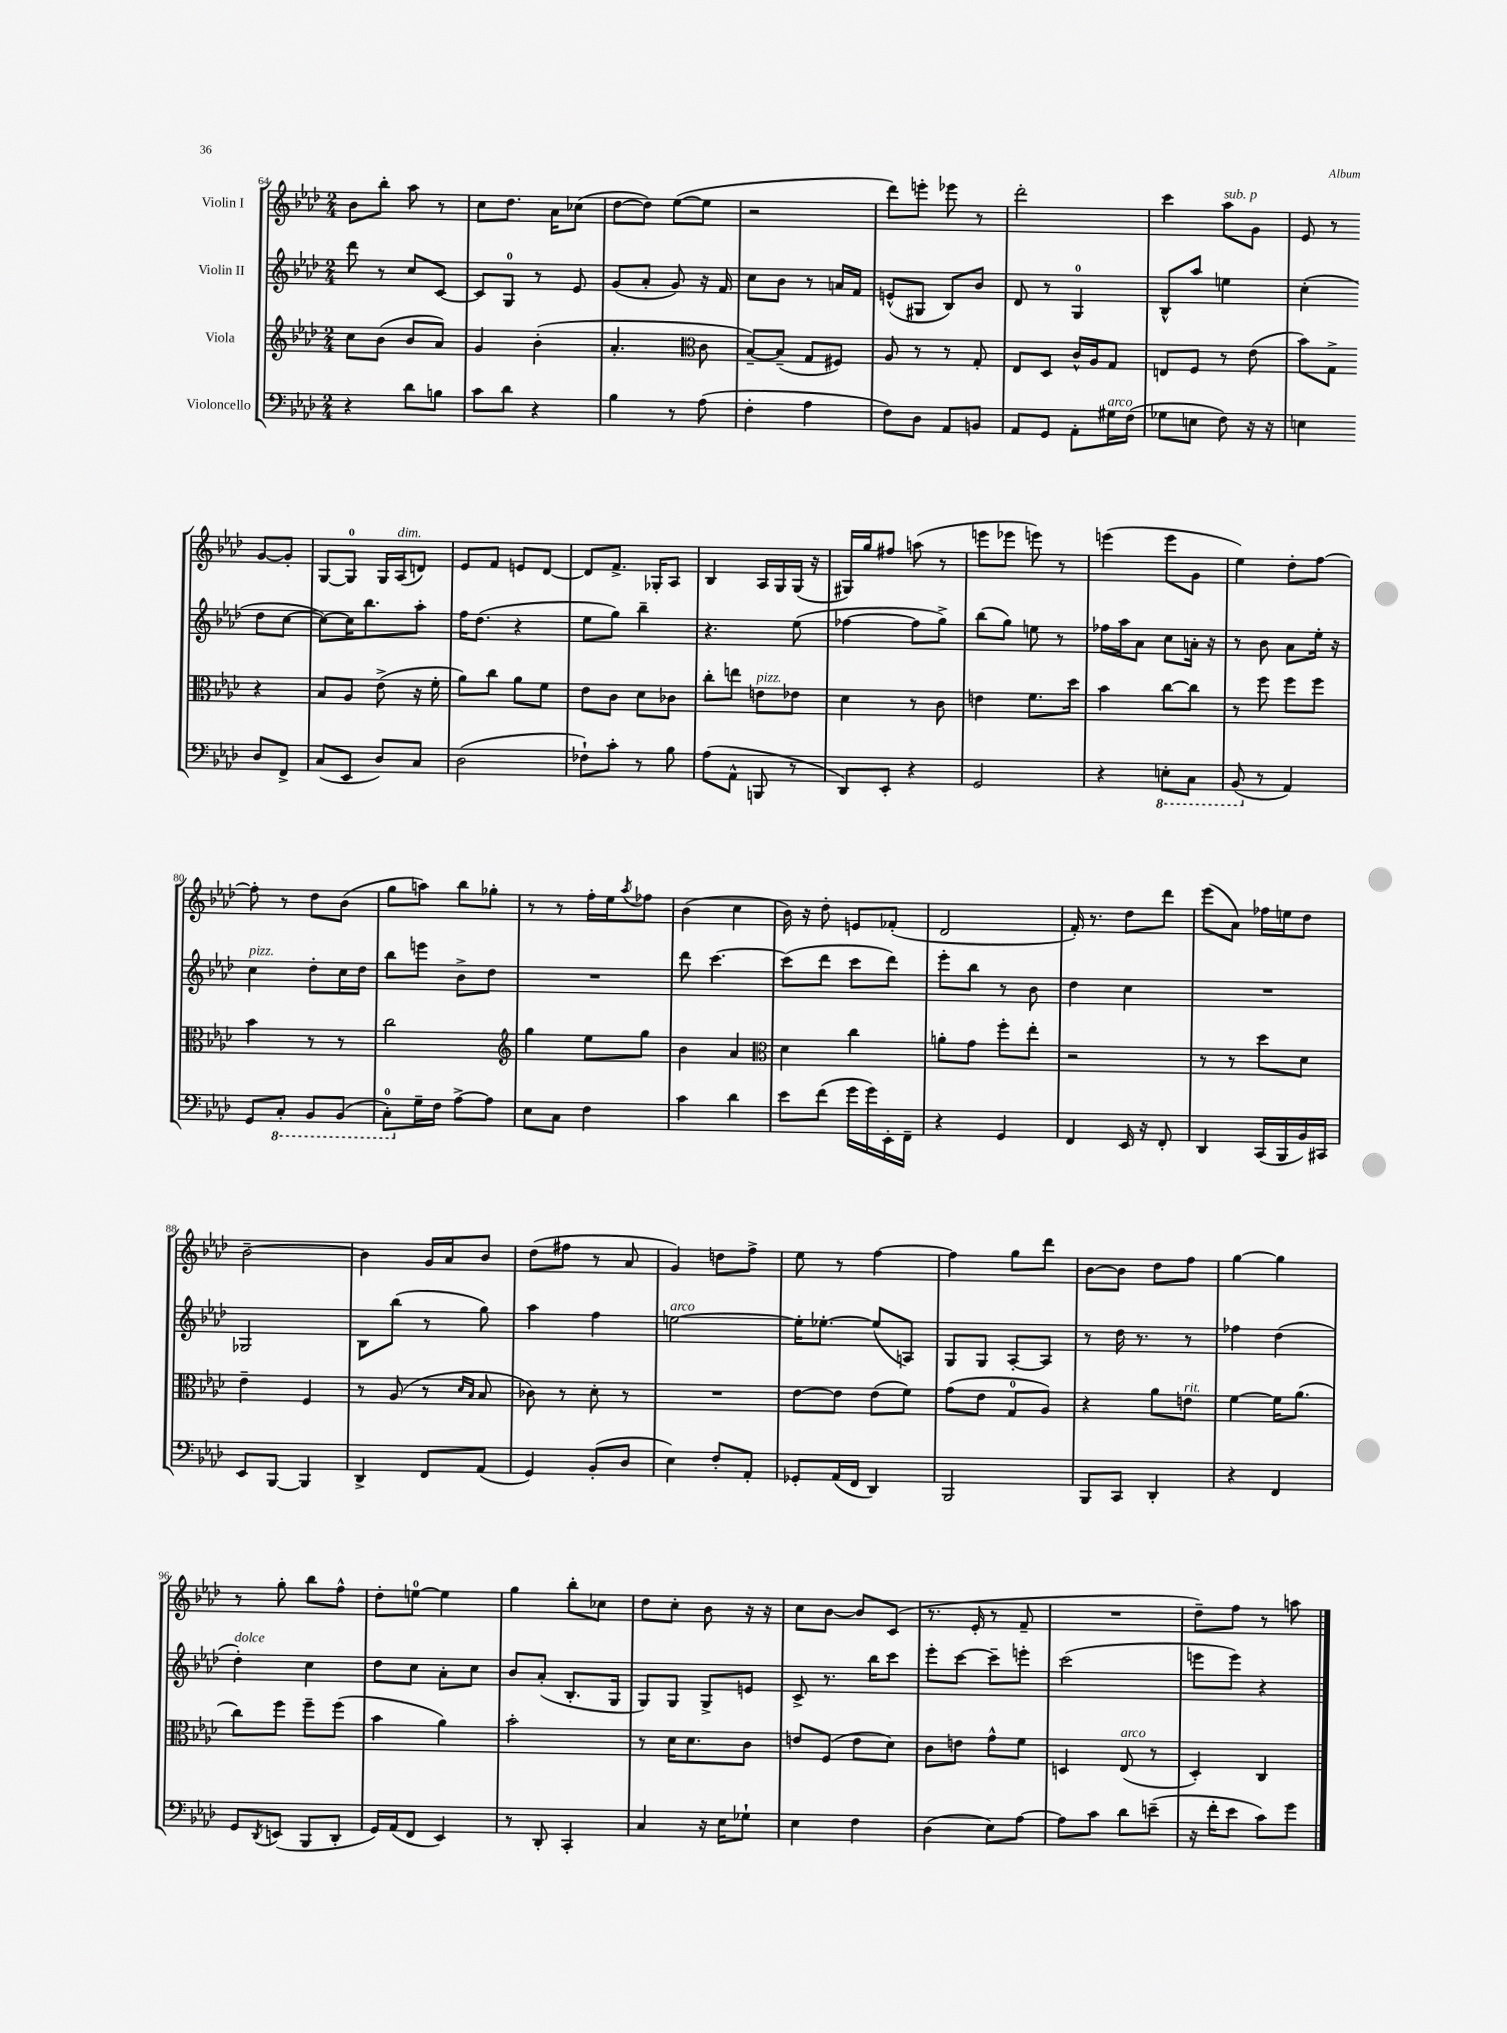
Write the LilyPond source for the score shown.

<<
\new StaffGroup <<
\new Staff = "s0" \with { instrumentName = "Violin I" } {
    \clef treble \key aes \major \numericTimeSignature \time 2/4
    bes'8 bes''8-. aes''8 r8 |
    c''8 des''8. aes'16 ces''8( |
    des''8~ des''8) ees''8~( ees''8 |
    r2 |
    des'''8) e'''8-. ees'''8 r8 |
    des'''2-. |
    c'''4 aes''8^\markup { \italic "sub. p" } g'8 |
    ees'8 r8 g'8~ g'8-. |
    g8~ g8-0 g16 aes16^\markup { \italic "dim." }( d'8) |
    ees'8 f'8 e'8 des'8~ |
    des'8 f'8.-> ges16-. aes8 |
    bes4 aes16 g16 g16( r16 |
    gis16) g''16 fis''8 a''8( r8 |
    e'''8 ees'''8 e'''8) r8 |
    e'''4( e'''8 g'8 |
    ees''4) des''8-. f''8~ |
    f''8-. r8 des''8 bes'8( |
    g''8 a''8) bes''8 ges''8-. |
    r8 r8 f''16-. ees''16 \acciaccatura { aes''8 } fes''8 |
    bes'4( c''4 |
    bes'16) r16 des''8-. e'8 fes'8-.( |
    des'2 |
    f'16-.) r8. des''8 des'''8 |
    ees'''8( aes'8) fes''16 e''16 des''8 |
    bes'2~-- |
    bes'4 g'16 aes'16 bes'8 |
    des''8( fis''8 r8 aes'8 |
    g'4) d''8 f''8-> |
    ees''8 r8 f''4~ |
    f''4 g''8 des'''8 |
    bes'8~ bes'8 des''8 f''8 |
    g''4~ g''4 |
    r8 g''8-. bes''8 f''8-^ |
    des''8-. e''8-0~ e''4 |
    g''4 bes''8-. ces''8 |
    des''8 c''8-. bes'8 r16 r16 |
    c''8 bes'8~ bes'8 c'8( |
    r8. ees'16-. r8 f'8-- |
    R2 |
    des''8--) f''8 r8 a''8 \bar "|." |
}
\new Staff = "s1" \with { instrumentName = "Violin II" } {
    \clef treble \key aes \major \numericTimeSignature \time 2/4
    des'''8 r8 c''8 c'8~ |
    c'8 g8-0 r8 ees'8 |
    g'8( aes'8-. g'8) r16 f'16 |
    c''8 bes'8 r8 a'16 f'16 |
    e'8-^( gis8 bes8) bes'8 |
    des'8 r8 g4-0 |
    bes8-^ aes''8 e''4 |
    c''4-.( des''8 c''8~ |
    c''8~) c''16 bes''8. aes''8-. |
    f''16 des''8.( r4 |
    ees''8 g''8) bes''4-- |
    r4. ees''8( |
    fes''4~ fes''8 g''8->) |
    bes''8( g''8) e''8 r8 |
    fes''16 aes''16 aes'8 c''8 a'16-. r16 |
    r8 bes'8 aes'8 ees''16-. r16 |
    c''4^\markup { \italic "pizz." } des''8-. c''16 des''16 |
    bes''8 e'''8 bes'8-> des''8 |
    R2 |
    des'''8 c'''4.~ |
    c'''8( des'''8 c'''8 des'''8) |
    ees'''8-. bes''8 r8 bes'8 |
    des''4 c''4 |
    R2 |
    ges2 |
    bes8 bes''8( r8 g''8) |
    aes''4 f''4 |
    e''2~^\markup { \italic "arco" } |
    e''16-. ees''8.~-. ees''8( a8) |
    g8 g8 aes8~-. aes8 |
    r8 des''16 r8. r8 |
    fes''4 des''4( |
    des''4-.^\markup { \italic "dolce" }) c''4 |
    des''8 c''8 aes'8-. c''8 |
    bes'8 aes'8-.( bes8.-. g16 |
    g8) g8 g8-> e'8 |
    c'8-> r8. bes''16 c'''8 |
    ees'''8-. c'''8~ c'''8-- e'''8-. |
    c'''2( |
    e'''8 e'''8) r4 \bar "|." |
}
\new Staff = "s2" \with { instrumentName = "Viola" } {
    \clef treble \key aes \major \numericTimeSignature \time 2/4
    c''8 bes'8( bes'8 aes'8) |
    g'4 bes'4-.( |
    aes'4.-. \clef alto c'8 |
    bes8~--) bes8--( g8 fis8) |
    aes8 r8 r8 g8-. |
    ees8 des8 c'16-^ aes16 g8 |
    e8 f8 r8 ees'8( |
    bes'8) g8-> r4 |
    bes8 aes8 ees'8->( r16 f'16-. |
    aes'8) c''8 aes'8 f'8 |
    ees'8 c'8 des'8 ces'8 |
    c''8-. e''8 e'8^\markup { \italic "pizz." } ees'8 |
    des'4 r8 c'8 |
    e'4 f'8. des''16 |
    bes'4 c''8~ c''8 |
    r8 f''8 f''8 f''8 |
    bes'4 r8 r8 |
    c''2 |
    \clef treble g''4 ees''8 g''8 |
    bes'4 aes'4 |
    \clef alto des'4 c''4 |
    a'8-. g'8 f''8-. ees''8-. |
    r2 |
    r8 r8 des''8 des'8 |
    ees'4-- f4 |
    r8 aes8( r8 \grace { des'16 bes16 } bes8 |
    ces'8) r8 des'8-. r8 |
    R2 |
    ees'8~ ees'8 ees'8( f'8) |
    g'8( ees'8 g8-0 aes8) |
    r4 aes'8 e'8^\markup { \italic "rit." } |
    f'4~ f'16 aes'8.( |
    c''8) f''8 f''8-- f''8( |
    bes'4 aes'4) |
    bes'2-. |
    r8 des'16 des'8. c'8 |
    e'8 f8( e'8 des'8) |
    c'8 e'8 g'8-^ f'8 |
    d4 ees8^\markup { \italic "arco" }( r8 |
    des4-.) c4 \bar "|." |
}
\new Staff = "s3" \with { instrumentName = "Violoncello" } {
    \clef bass \key aes \major \numericTimeSignature \time 2/4
    r4 des'8 b8 |
    c'8 des'8 r4 |
    bes4 r8 aes8( |
    f4-. aes4 |
    f8) des8 aes,8 b,8 |
    aes,8 g,8 aes,8-. gis16^\markup { \italic "arco" } f16( |
    ges8 e8 f8) r16 r16 |
    e4 des8 f,8-> |
    c8( ees,8 des8) c8 |
    des2( |
    fes8-!) c'8-. r8 bes8 |
    aes8( aes,8-^ b,,8 r8 |
    des,8) ees,8-. r4 |
    g,2 |
    r4 \ottava #-1 e,8-. c,8 |
    bes,,8( \ottava #0 r8 aes,4) |
    g,8 \ottava #-1 c,8-. bes,,8 bes,,8( |
    c,8-0-.) \ottava #0 g16-- f16 aes8~-> aes8 |
    ees8 c8 f4 |
    c'4 des'4 |
    ees'8 f'8( g'16 g'16) ees,16-. f,16-- |
    r4 g,4 |
    f,4 ees,16 r16 f,8-. |
    des,4 c,16( bes,,16 bes,16) cis,16 |
    ees,8 bes,,8~ bes,,4 |
    des,4-> f,8 aes,8( |
    g,4) bes,8-.( des8 |
    ees4) f8-. aes,8-. |
    ges,8-. aes,16( f,16 des,4) |
    bes,,2 |
    bes,,8 c,8 des,4-. |
    r4 f,4 |
    g,8 \acciaccatura { des,8 } e,8( bes,,8 des,8-. |
    g,16) aes,16( f,8 ees,4) |
    r8 des,8-. c,4-. |
    c4 r16 ees16 ges8-! |
    ees4 f4 |
    des4( ees8) aes8~ |
    aes8 c'8 des'8 e'8--( |
    r16 f'16-. ees'8 c'8) g'8 \bar "|." |
}
>>
>>
\layout { \context { \Score currentBarNumber = #64 } }
